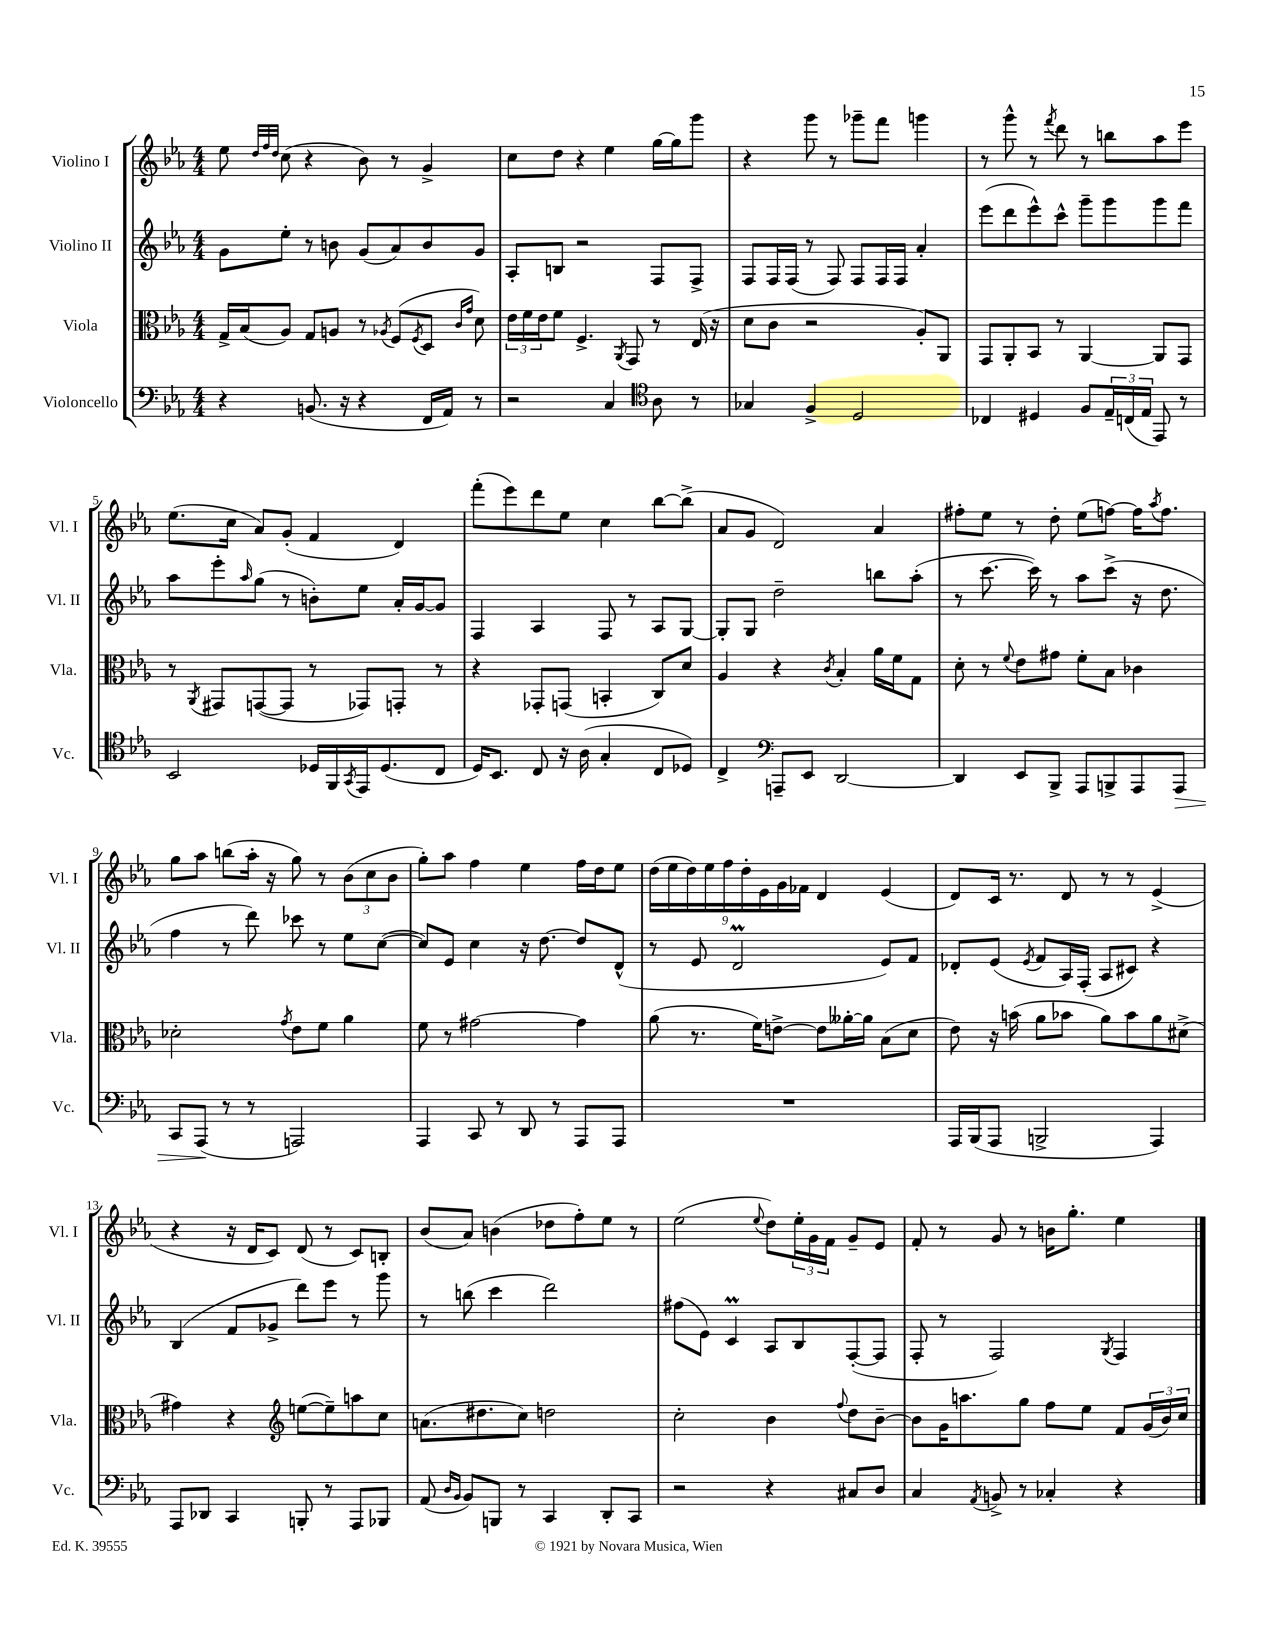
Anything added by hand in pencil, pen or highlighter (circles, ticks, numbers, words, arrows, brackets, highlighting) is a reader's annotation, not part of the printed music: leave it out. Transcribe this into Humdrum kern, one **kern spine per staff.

**kern	**kern	**kern	**kern
*staff4	*staff3	*staff2	*staff1
*clefF4	*clefC3	*clefG2	*clefG2
*k[b-e-a-]	*k[b-e-a-]	*k[b-e-a-]	*k[b-e-a-]
*M4/4	*M4/4	*M4/4	*M4/4
4r	16G^	8g	8ee-
.	(16B-	.	.
.	.	.	32qqdd
.	.	.	32qqff
.	.	.	32qqdd
.	8A-)	8ee-'	(8cc
(8.BB	8G	8r	4r
.	8A	8b	.
16r	.	.	.
4r	8r	(8g	8b-)
.	8qA-	.	.
.	(8F	8a-)	8r
.	8qF	.	.
16FF	8D	8b	4g^
16AA-)	.	.	.
.	16qqc	.	.
.	16qqg	.	.
8r	8d)	8g	.
=	=	=	=
2r	24e-	8A-'	8cc
.	24f	.	.
.	24e-	.	.
.	8f	8B	8dd
.	4.F^	2r	4r
4C	.	.	4ee-
.	8qAA-	.	.
.	8GG	.	.
*clefC4	*	*	*
8A-	8r	8F	[16gg
.	.	.	16gg]
8r	(16E-	8F^	8ggg
.	16r	.	.
=	=	=	=
4G-	8d	8F	4r
.	8c	16F	.
.	.	(16F	.
4F^	2r	8r	8ggg
.	.	8F)	8r
2D	.	8F	8ggg-~
.	.	16F	8fff
.	.	16F	.
.	8A-')	4a-'	4ggg
.	8AA-	.	.
=	=	=	=
4C-	8GG	(8eee-	8r
.	8AA-'	8ddd	8ggg^^
4D#	8BB-	8eee-^^)	8r
.	.	.	8qfff
.	8r	8ccc^^	8ddd
8F	[4AA-	8ggg~	8r
24E-~	.	8ggg	8bb
(24C	.	.	.
24E-	.	.	.
8EE-)	8AA-]	8ggg	8aa-
8r	8GG	8fff	8eee-
=	=	=	=
2BB-	8r	8aa-	(8.ee-
.	8qAA-	.	.
.	8GG#	8eee-'	.
.	.	.	16cc
.	.	16qqaa-	.
.	([8GG	(8gg	8a-)
.	8GG]	8r	(8g'
16D-	8r	8b')	4f
16FF	.	.	.
8qGG	.	.	.
16EE-	8GG-)	8ee-	.
(8.D-	.	.	.
.	8GG'	16a-'	4d)
.	.	[16g	.
8C	8r	8g]	.
=	=	=	=
16D)	4r	4F	(8fff'
8.BB-	.	.	.
.	.	.	8eee-)
8C	8GG-'	4A-	8ddd
16r	(8GG	.	8ee-
(16A-	.	.	.
4G'	4BB'	8F	4cc
.	.	8r	.
8C	8C)	8A-	[8bb-
8D-)	8d	[8G	(8bb-^]
=	=	=	=
4C^	4A-	8G']	8a-
.	.	8G	8g
*clefF4	*	*	*
8AAA~	4r	2dd~	2d)
8EE-	.	.	.
.	8qc	.	.
[2DD	4B-'	.	.
.	16a-	8bb	4a-
.	16f	.	.
.	8G	(8aa-'	.
=	=	=	=
4DD]	8d'	8r	8ff#'
.	8r	[8.ccc	8ee-
.	8qqf	.	.
8EE-	8e-	.	8r
.	.	16ccc])	.
8BBB-^	8g#	8r	8dd'
8AAA-	8f'	8aa-	(8ee-
8BBB^	8B-	(8ccc^	[8ff)
8AAA-	4c-	16r	16ff]
.	.	.	8qaa-
.	.	8.dd	8.ff
8AAA-	.	.	.
=	=	=	=
8CC	2d-'	4ff	8gg
(8AAA-	.	.	8aa-
8r	.	8r	(8bb
8r	.	8ddd)	16aa-'
.	.	.	16r
.	8qg	.	.
2AAA)	8e-	8ccc-	8gg)
.	8f	8r	8r
.	4a-	8ee-	(12b-
.	.	.	12cc
.	.	([8cc	.
.	.	.	12b-
=	=	=	=
4AAA-	8f	8cc])	8gg')
.	8r	8e-	8aa-
8CC	[2g#	4cc	4ff
8r	.	.	.
8DD	.	16r	4ee-
.	.	[8.dd	.
8r	.	.	.
8AAA-	4g#]	8dd]	16ff
.	.	.	16dd
8AAA-	.	(8d^^	8ee-
=	=	=	=
1r	(8a-	8r	(18dd
.	.	.	18ee-
.	.	.	18dd)
.	8.r	8e-	.
.	.	.	18ee-
.	.	.	18ff
.	.	2d	.
.	.	.	18dd'
.	16f)	.	.
.	.	.	18e-
.	[8e^	.	.
.	.	.	18g
.	.	.	18f-
.	8e]	.	4d
.	[16a--'	.	.
.	16a--]	.	.
.	(8B-	8e-)	(4e-
.	8d	8f	.
=	=	=	=
16AAA-	8e-)	8d-'	8d)
(16BBB-	.	.	.
8AAA-	16r	(8e-	16c
.	(16b	.	8.r
.	.	8qe-	.
2BBB^	8a-	8f	.
.	8b-	16A-)	8d
.	.	(16F'	.
.	8a-)	8A-	8r
.	8b-	8c#)	8r
4AAA-)	8a-	4r	(4e-^
.	(8d#^	.	.
=	=	=	=
8AAA-	4g#)	(4B-	4r
8DD-	.	.	.
4CC	4r	8f	16r
.	.	.	16d
.	.	8g-^	8c)
*	*clefG2	*	*
8BBB'	([8ee	8ddd)	(8d
8r	8ee~])	8eee-	8r
8AAA-	8aa	8r	8c)
8BBB-	8cc	8ggg	8B'
=	=	=	=
(8AA-	(8.a	8r	(8b-
16qqD	.	.	.
16qqBB-	.	.	.
8BB-)	.	(8bb	8a-)
.	8.dd#	.	.
8BBB	.	4ccc	(4b
8r	8cc)	.	.
4CC	2dd	2ddd)	8dd-
.	.	.	8ff')
8DD'	.	.	8ee-
8CC	.	.	8r
=	=	=	=
2r	2cc'	(8ff#	(2ee-
.	.	8e-)	.
.	.	4c	.
.	.	.	8qqee-
4r	4b-	8A-	8dd)
.	.	8B-	24ee-'
.	.	.	24g
.	.	.	24f
.	8qqff	.	.
8C#	8dd	([8F'	8g~
8D	[8b-~	8F]	8e-
=	=	=	=
4C	8b-]	8F'	8f'
.	16g	8r	8r
.	8.aa	.	.
8qAA-	.	.	.
8BB^	.	2F)	8g
8r	8gg	.	8r
4C-'	8ff	.	16b
.	.	.	8.gg'
.	8ee-	.	.
.	.	8qG	.
4r	8f	4F	4ee-
.	(24g	.	.
.	24b-)	.	.
.	24cc	.	.
==	==	==	==
*-	*-	*-	*-
